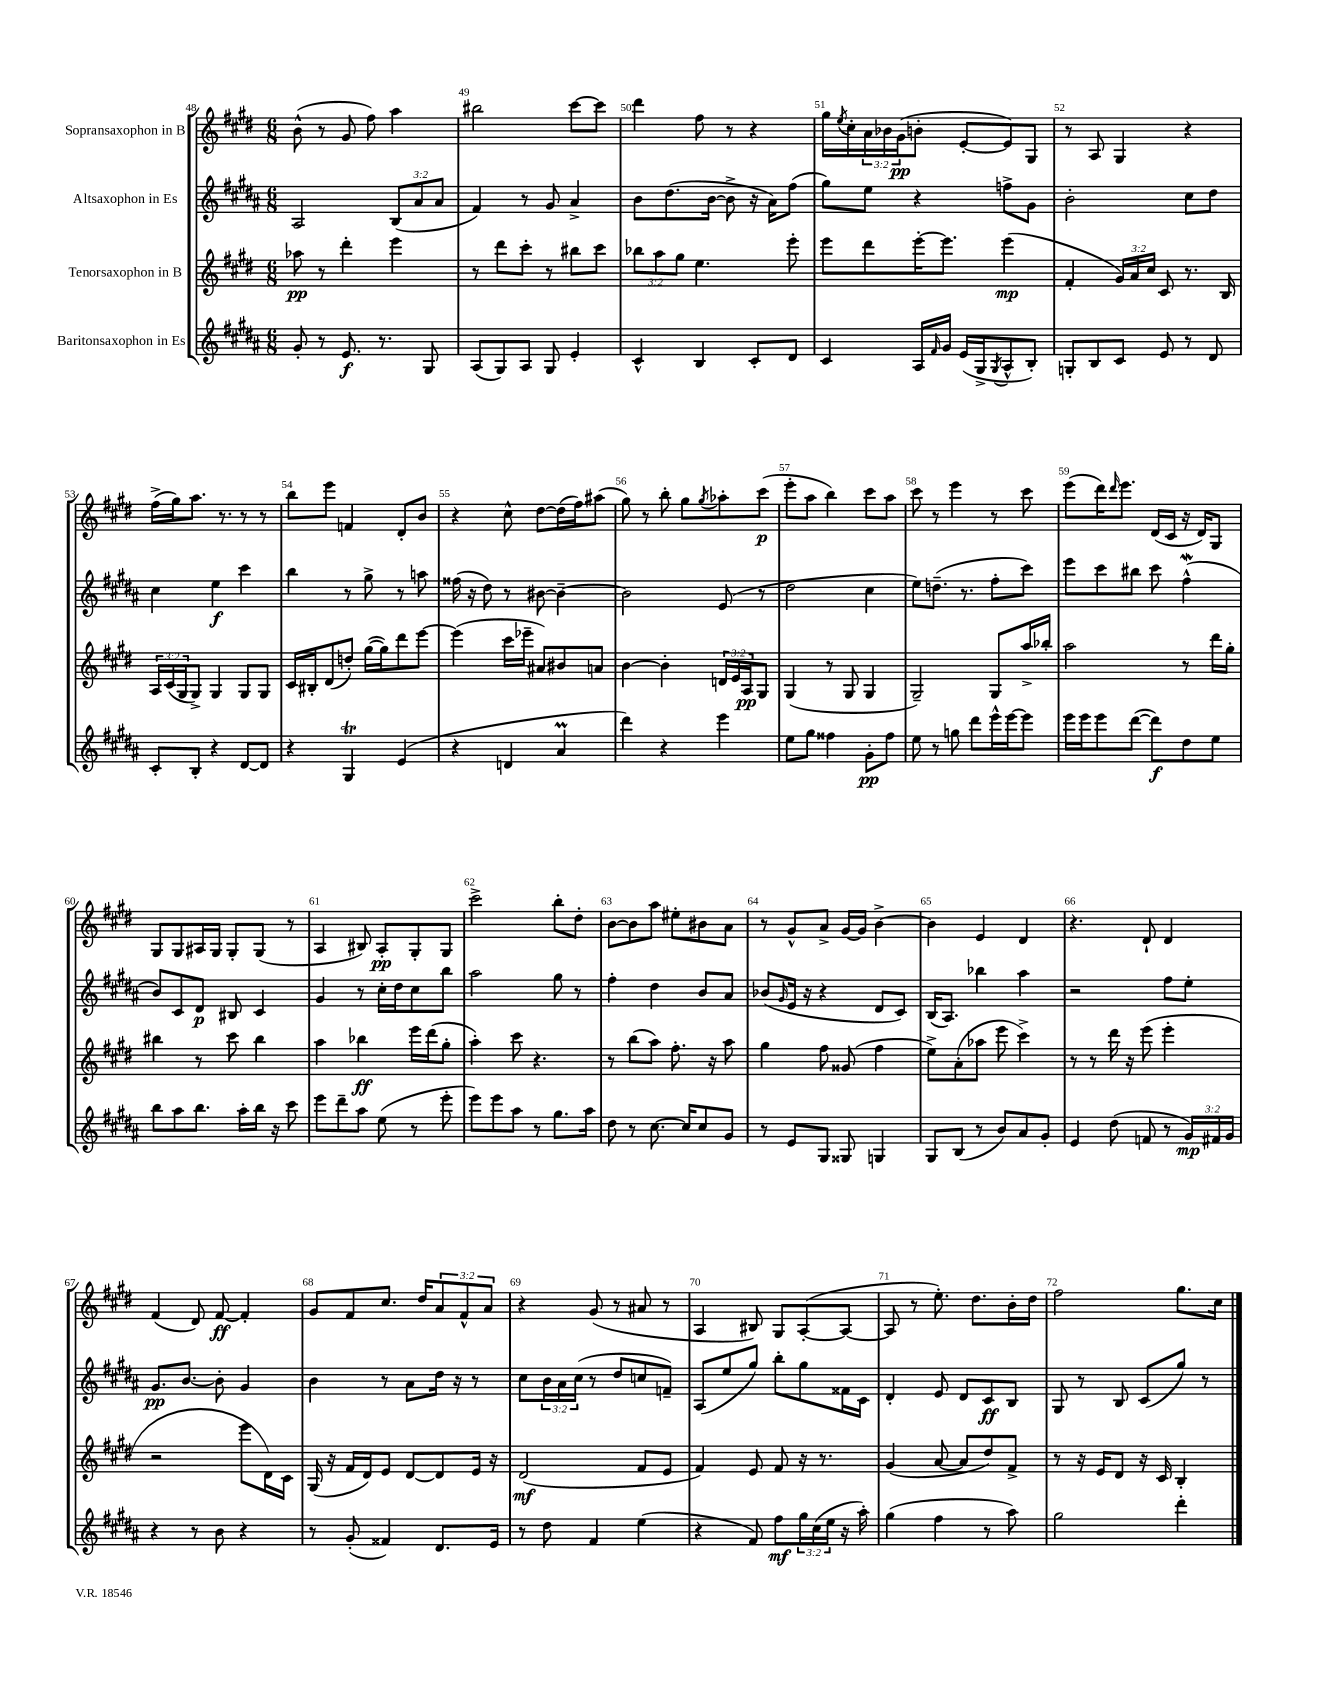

**kern	**kern	**kern	**kern
*staff4	*staff3	*staff2	*staff1
*clefG2	*clefG2	*clefG2	*clefG2
*k[f#c#g#d#a#]	*k[f#c#g#d#]	*k[f#c#g#d#a#]	*k[f#c#g#d#]
*M6/8	*M6/8	*M6/8	*M6/8
8g#'	8aa-	2A#	(8b^^
8r	8r	.	8r
8.e	4ddd#'	.	8g#
.	.	.	8ff#)
8.r	.	.	.
.	4eee	(12B	4aa
.	.	12a#	.
8G#	.	.	.
.	.	12a#	.
=	=	=	=
(8A#	8r	4f#)	2bb#
8G#)	8ddd#	.	.
8A#	8ccc#'	8r	.
8G#	8r	8g#	.
4e'	8bb#	4a#^	[8ccc#
.	8ccc#	.	8ccc#]
=	=	=	=
4c#^^	12bb-	8b	4ddd#
.	12aa	.	.
.	.	(8.dd#	.
.	12gg#	.	.
4B	4.ee	.	8ff#
.	.	[16b	.
.	.	8b^]	8r
8c#'	.	16r	4r
.	.	16a#)	.
8d#	8eee'	(8ff#	.
=	=	=	=
4c#	8eee	8gg#)	16gg#
.	.	.	8qee
.	.	.	16cc#'
.	8ddd#	8ee	24a
.	.	.	24b-
.	.	.	(24g#
16A#	[16eee'	4r	8b'
16qqf#	.	.	.
16g#	8.eee]	.	.
(16e	.	.	[8e'
16G#^	.	.	.
8qG#	.	.	.
8A#^^	(4eee	8ff^	8e])
8B')	.	8g#	8G#
=	=	=	=
8G'	4f#'	2b'	8r
8B	.	.	8A
8c#	24g#)	.	4G#
.	24a	.	.
.	24cc#	.	.
8e	8c#	.	.
8r	8.r	8cc#	4r
8d#	.	8dd#	.
.	16B	.	.
=	=	=	=
8c#'	24A	4cc#	(16ff#^
.	(24c#	.	.
.	.	.	16gg#)
.	24G#	.	.
8B'	8G#^)	.	8.aa
4r	4G#	4ee	.
.	.	.	8.r
[8d#	8G#	4ccc#	8r
8d#]	8G#	.	8r
=	=	=	=
4r	16c#	4bb	8bb
.	16B#'	.	.
.	(8d#	.	8eee
4G#	8dd')	8r	4f
.	([16gg#	8gg#^	.
.	16gg#])	.	.
(4e	8ddd#	8r	8d#'
.	[8eee	8aa	8b
=	=	=	=
4r	(4eee]	(16ff##	4r
.	.	16r	.
.	.	8dd#)	.
4d	16ccc#	8r	8cc#^^
.	16eee-~	.	.
.	8a#)	[8b#	[8dd#
4a#	8b#	4b#~_	(16dd#]
.	.	.	16ff#)
.	8a	.	(8aa#
=	=	=	=
4ddd#)	[4b	2b#]	8gg#)
.	.	.	8r
4r	4b']	.	8bb'
.	.	.	8gg#
.	.	.	8qgg#
4eee	24d	(8e	8aa-'
.	24e	.	.
.	24A	.	.
.	8G#	8r	(8ccc#
=	=	=	=
8ee	(4G#	2dd#	8eee'
8gg#	.	.	8aa
4ff##	8r	.	4bb)
.	8G#	.	.
8g#'	4G#	4cc#	8ccc#
8ff##	.	.	8aa
=	=	=	=
8ee	2G#~)	8ee)	8ccc#
8r	.	(8.dd~	8r
8gg	.	.	4eee
.	.	8.r	.
8ddd#	.	.	.
16eee^^	8G#	8ff#'	8r
[16eee	.	.	.
8eee]	16aa^	8ccc#)	8ccc#
.	16bb-'	.	.
=	=	=	=
16eee	2aa	8eee	(8eee
16eee	.	.	.
8eee	.	8ccc#	16ddd#)
.	.	.	16qqddd#
.	.	.	8.eee
([8ddd#	.	8bb#	.
8ddd#])	.	8ccc#	(16d#
.	.	.	16c#
8dd#	8r	(4ff#^^	16r
.	.	.	16d#)
8ee	16ddd#	.	8G#
.	16gg#'	.	.
=	=	=	=
8bb	4bb#	8b)	8G#
8aa#	.	8c#	8G#
8.bb	8r	8d#	16A#
.	.	.	16G#
.	8ccc#	8B#	8G#'
16aa#'	.	.	.
16bb	4bb#	4c#	(8G#
16r	.	.	.
8ccc#	.	.	8r
=	=	=	=
8eee	4aa	4g#	4A
8ddd#~	.	.	.
8aa#	4bb-	8r	8B#)
(8ee	.	16cc#'	8A'
.	.	16dd#	.
8r	16eee	8cc#	8G#'
.	(16ddd#	.	.
8eee'	8gg#'	8bb	8G#
=	=	=	=
8eee)	4aa')	2aa#	2ccc#^
8eee	.	.	.
8aa#	8ccc#	.	.
8r	4.r	.	.
8.gg#	.	8gg#	8bb'
.	.	8r	8dd#'
16aa#	.	.	.
=	=	=	=
8dd#	8r	4ff#'	[8b
8r	(8bb	.	8b]
[8.cc#	8aa)	4dd#	8aa
.	8.ff#'	.	8ee#'
16cc#]	.	.	.
8cc#	.	8b	8b#
.	16r	.	.
8g#	8aa	8a#	8a
=	=	=	=
8r	4gg#	(8b-	8r
.	.	16qqg#	.
8e	.	16e	8g#^^
.	.	16r	.
8G#	8ff#	4r	8a^
8G##	(8g##	.	[16g#
.	.	.	16g#]
4G	4ff#	8d#	[4b^
.	.	8c#)	.
=	=	=	=
8G#	8ee^)	(16B	4b]
.	.	8.A#)	.
(8B	(8a'	.	.
8r	8aa-	4bb-	4e
8b)	8eee	.	.
8a#	4ccc#^)	4aa#	4d#
8g#'	.	.	.
=	=	=	=
4e	8r	2r	4.r
.	8r	.	.
(8dd#	16ddd#	.	.
.	16r	.	.
8f	(8eee	.	8d#`
8r	4eee'	8ff#	4d#
24g#)	.	8ee'	.
24f#	.	.	.
24g#	.	.	.
=	=	=	=
4r	2r	8.g#	(4f#
.	.	[8.b	.
8r	.	.	8d#)
8b	.	8b']	[8f#
4r	8eee	4g#	4f#']
.	16d#)	.	.
.	16c#	.	.
=	=	=	=
8r	(16G#	4b	8g#
.	16r	.	.
(8g#'	16f#	.	8f#
.	16d#)	.	.
4f##)	8e	8r	8.cc#
.	[8d#	8a#	.
.	.	.	16dd#
8.d#	8d#]	16dd#	12a
.	.	16r	.
.	.	.	12f#^^
.	16e	8r	.
.	.	.	12a
16e	16r	.	.
=	=	=	=
8r	(2d#	8cc#	4r
8dd#	.	24b	.
.	.	24a#	.
.	.	(24cc#	.
4f#	.	8r	(8g#
.	.	8dd#	8r
(4ee	8f#	8cc	8a#
.	8e	8f~)	8r
=	=	=	=
4r	4f#)	(8A#	4A
.	.	8ee	.
8f#)	8e	8gg#)	8B#)
8ff#	8f#	8bb'	8G#
24gg#	16r	8gg#	([8A'
(24cc#	.	.	.
.	8.r	.	.
24ee	.	.	.
16r	.	16f##	8A_
16aa#')	.	16c#	.
=	=	=	=
(4gg#	(4g#	4d#'	8A]
.	.	.	8r
4ff#	[8a	8e	8.ee')
.	8a]	8d#	.
.	.	.	8.dd#
8r	8dd#)	8c#	.
8aa#)	8f#^	8B	16b'
.	.	.	16dd#
=	=	=	=
2gg#	8r	8G#	2ff#
.	16r	8r	.
.	16e	.	.
.	8d#	8B	.
.	16r	(8c#	.
.	16c#	.	.
4ddd#'	4B'	8gg#)	8.gg#
.	.	8r	.
.	.	.	16cc#
==	==	==	==
*-	*-	*-	*-
